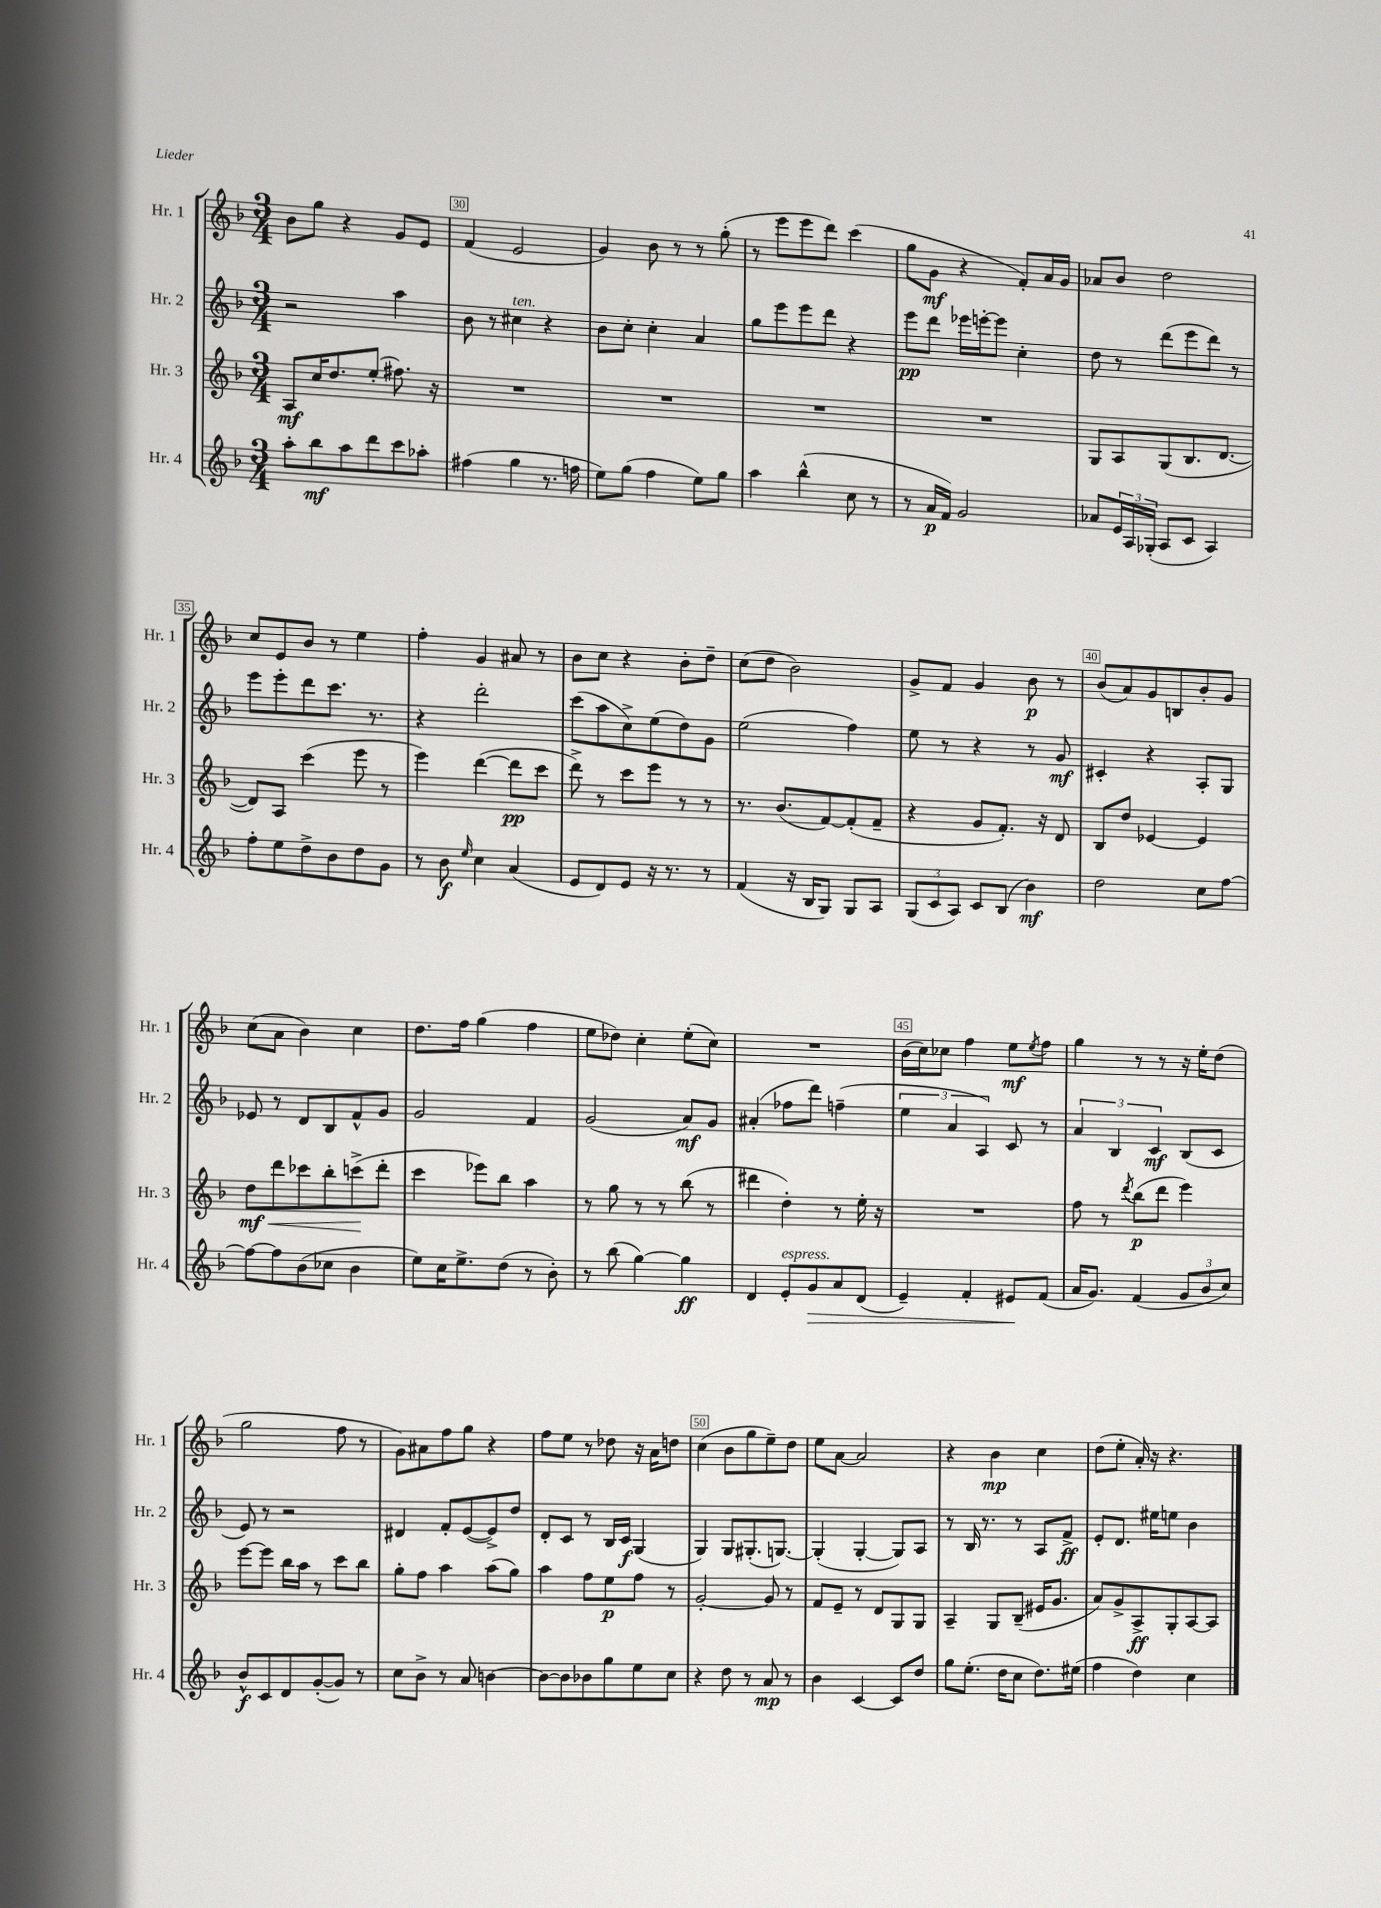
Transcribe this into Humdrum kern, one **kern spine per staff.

**kern	**kern	**kern	**kern
*staff4	*staff3	*staff2	*staff1
*clefG2	*clefG2	*clefG2	*clefG2
*k[b-]	*k[b-]	*k[b-]	*k[b-]
*M3/4	*M3/4	*M3/4	*M3/4
8aa'	8A	2r	8b-
8bb-	16cc	.	8gg
.	8.dd	.	.
8aa	.	.	4r
8ddd	(8ee'	.	.
8ccc	8.ff#)	4aa	8g
8aa-'	.	.	8e
.	16r	.	.
=	=	=	=
(4ff#	2.r	8b-	(4f
.	.	8r	.
4gg	.	4cc#	2e
8.r	.	4r	.
16ff	.	.	.
=	=	=	=
8ee)	2.r	8b-	4g)
(8gg	.	8cc'	.
4ff	.	4cc'	8b-
.	.	.	8r
8ee)	.	4a	8r
8gg	.	.	(8gg'
=	=	=	=
4aa	2.r	8gg	8r
.	.	8eee	8eee
(4bb-^^	.	8eee	8eee
.	.	8ddd	8ddd)
8cc	.	4r	(4ccc
8r	.	.	.
=	=	=	=
8r	2.r	8eee	8gg
16a	.	8ddd	8g
16f)	.	.	.
2g	.	16eee-	4r
.	.	[16eee'	.
.	.	8eee]	.
.	.	4cc'	8f')
.	.	.	16a
.	.	.	16g
=	=	=	=
8a-	8G	8dd	8a-
24e	8A	8r	8b-
24A	.	.	.
(24G-'	.	.	.
8A	(8G	(8ddd	2dd
8c	8.B-	8eee	.
4A)	.	8ddd)	.
.	[8.d	.	.
.	.	8r	.
=	=	=	=
8ff'	8d])	8eee	8cc
8ee	8A	8eee'	8e
8dd^	(4ccc	8ddd	8b-
8b-	.	8.ccc	8r
8dd	8eee	.	4ee
.	.	8.r	.
8g	8r	.	.
=	=	=	=
8r	4eee)	4r	4ff'
8b-	.	.	.
16qqee	.	.	.
4cc	([4ddd	2ddd'	4g
(4a	8ddd]	.	8a#
.	8ccc	.	8r
=	=	=	=
8e	8ddd^)	(8ccc	8b-
8d)	8r	8aa	8cc
8e	8ccc	8cc^)	4r
16r	8eee	(8ee	.
8.r	.	.	.
.	8r	8dd)	8b-'
8r	8r	8g	8dd~
=	=	=	=
(4f	8.r	(2ee	(8cc
.	.	.	8dd
.	(8.b-	.	.
16r	.	.	2b-)
16B-	.	.	.
8G)	[8f)	.	.
8G	(8f']	4ff)	.
8A	8f~	.	.
=	=	=	=
(12G	4r	8ee	8g^
12c	.	.	.
.	.	8r	8f
12A)	.	.	.
8c	8g	4r	4g
(8B-	8.f')	.	.
4b-)	.	8r	8b-
.	16r	.	.
.	8d	8g	8r
=	=	=	=
2dd	8B-	4c#'	(8b-
.	8dd	.	8a)
.	[4e-	4r	8g
.	.	.	8B
8cc	4e-]	8A'	8b-'
[8ff	.	8G	8g
=	=	=	=
8ff_	8dd	8e-	(8cc
8ff]	8ddd	8r	8a
(8b-	8ccc-	8d	4b-)
8cc-	8bb-'	8B-	.
4b-	(8ccc^	8f^^	4cc
.	8ddd'	8g	.
=	=	=	=
8ee)	4ccc	2g	8.dd
16cc	.	.	.
8.ee^	.	.	16ff
.	8eee-)	.	(4gg
(8dd	8bb-	.	.
8r	4aa	4f	4ff
8b-')	.	.	.
=	=	=	=
8r	8r	(2g	8ee
(8bb-	8gg	.	8dd-)
[4gg)	8r	.	4cc'
.	8r	.	.
4gg]	(8bb-	8a)	(8ee'
.	8r	8g	8cc)
=	=	=	=
4d	4ddd#	(4a#'	2.r
8e'	4dd')	8ff-	.
8g	.	8ddd)	.
8a	8r	(4ff~	.
(8d	16ee'	.	.
.	16r	.	.
=	=	=	=
4e~)	2.r	6ee	(16b-
.	.	.	16cc)
.	.	.	8cc-
.	.	6a	.
4f'	.	.	4ff
.	.	6A)	.
8e#	.	8c	8ee
.	.	.	8qee
(8f	.	8r	8ff
=	=	=	=
16a	8ff	6a	4gg
8.g)	.	.	.
.	8r	.	.
.	.	6B-	.
.	8qddd	.	.
(4f	(8bb-	.	8r
.	.	6c	.
.	8ddd	.	8r
12g	4eee)	(8B-	16r
.	.	.	16ee'
12b-	.	.	.
.	.	8c	(8dd
12cc)	.	.	.
=	=	=	=
8b-^^	[8eee	8e)	2gg
8c	8eee]	8r	.
8d	16bb-	2r	.
.	16aa	.	.
([8g'	8r	.	.
8g])	8ccc	.	8ff
8r	8bb-	.	8r
=	=	=	=
8cc	8gg'	4d#	8g)
8b-^	8ff	.	8a#
8r	4aa	8f'	8ff
8a	.	([8e	8gg
[4b	(8aa	8e^])	4r
.	8gg)	8dd	.
=	=	=	=
8b_	4aa	8d'	8ff
8b]	.	8c	8ee
8b-	8ff	8r	8r
8gg	8ee	16B-	8dd-
.	.	16c	.
8ee	8ff	(4G	16r
.	.	.	16a
8cc	8r	.	8dd
=	=	=	=
4r	[2g'	4G)	(4cc
8dd	.	8G	8b-
8r	.	(8.G#'	8gg
8a	8g]	.	8ee~)
.	.	[8.G)	.
8r	8r	.	8dd
=	=	=	=
4b-	8f	(4G']	8ee
.	8e~	.	[8a
[4c	8r	[4G'	2a]
.	8d	.	.
8c]	8G	8G])	.
8dd	8G	8A	.
=	=	=	=
8gg	4A~	8r	4r
(8.ee'	.	16B-	.
.	.	8.r	.
.	8G	.	4b-
16dd	.	.	.
8cc	(8B-~	8r	.
8.dd)	16e#	8A	4cc
.	8.g	.	.
.	.	8f^	.
(16ee#	.	.	.
=	=	=	=
4ff	8a)	8e'	(8dd
.	8g^	8.d	8ee'
4dd)	8A^	.	16a')
.	.	16ee#	16r
.	8G'	8ee	4.r
4cc	[8A	4b-	.
.	8A]	.	.
==	==	==	==
*-	*-	*-	*-
